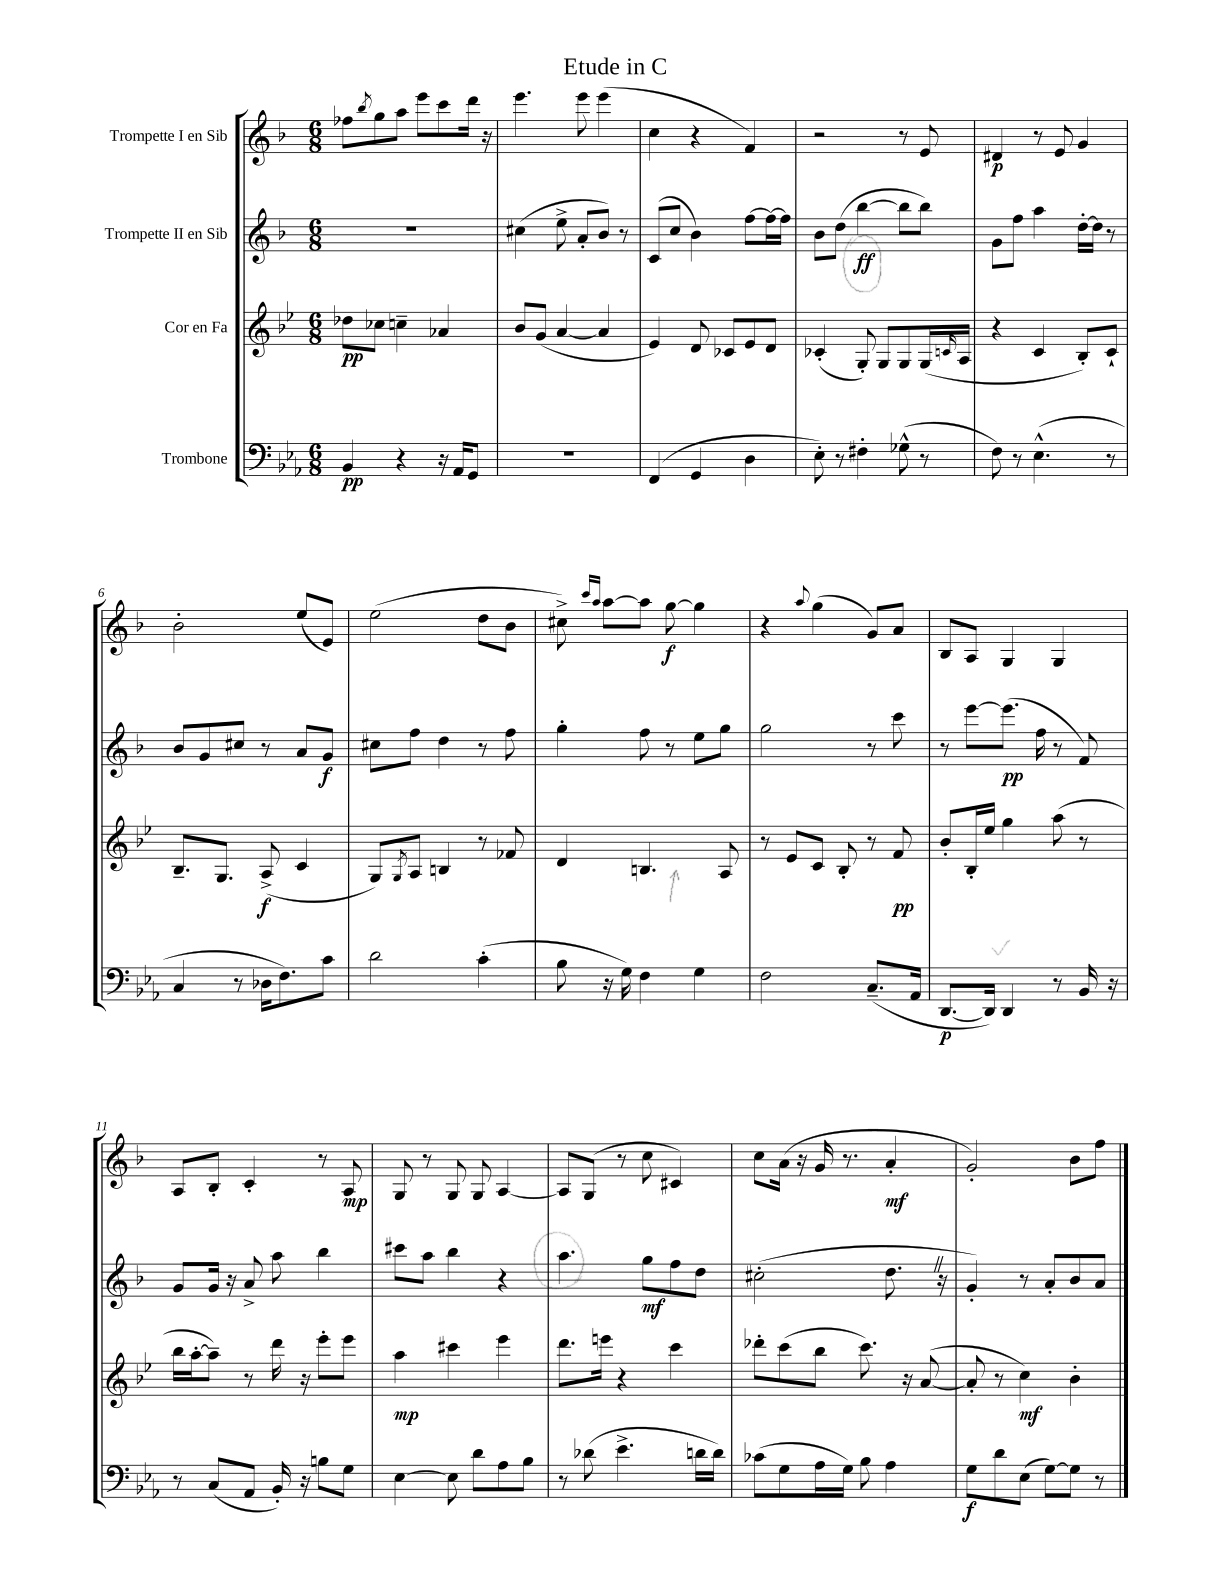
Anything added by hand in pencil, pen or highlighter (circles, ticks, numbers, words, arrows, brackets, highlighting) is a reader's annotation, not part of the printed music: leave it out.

**kern	**kern	**kern	**kern
*staff4	*staff3	*staff2	*staff1
*clefF4	*clefG2	*clefG2	*clefG2
*k[b-e-a-]	*k[b-e-]	*k[b-]	*k[b-]
*M6/8	*M6/8	*M6/8	*M6/8
4BB-	8dd-	2.r	8ff-
.	.	.	8qbb-
.	8cc-	.	8gg
4r	4cc~	.	8aa
.	.	.	8eee
16r	4a-	.	8ccc
16AA-	.	.	.
8GG	.	.	16ddd
.	.	.	16r
=	=	=	=
2.r	8b-	(4cc#	4.eee
.	(8g	.	.
.	[4a	8ee^	.
.	.	8a'	8eee
.	4a]	8b-)	(4eee
.	.	8r	.
=	=	=	=
(4FF	4e-)	(8c	4cc
.	.	8cc	.
4GG	8d	4b-)	4r
.	8c-	.	.
4D	8e-	[8ff	4f)
.	8d	16ff_	.
.	.	16ff]	.
=	=	=	=
8E-')	(4c-'	8b-	2r
8r	.	(8dd	.
4F#'	8G')	[4bb-	.
.	8G	.	.
(8G-^^	8G	8bb-]	8r
8r	(16G	8bb-)	8e
.	16qqc	.	.
.	16A	.	.
=	=	=	=
8F)	4r	8g	4d#
8r	.	8ff	.
(4.E-^^	4c	4aa	8r
.	.	.	8e
.	8B-')	[16dd'	4g
.	.	16dd]	.
8r	8c`	8r	.
=	=	=	=
4C	8.B-~	8b-	2b-'
.	.	8g	.
.	8.G	.	.
8r	.	8cc#	.
16D-	(8A^	8r	.
8.F)	.	.	.
.	4c	8a	(8ee
8c	.	8g	8e)
=	=	=	=
2d	8G)	8cc#	(2ee
.	8qG	.	.
.	8A	8ff	.
.	4B	4dd	.
(4c'	8r	8r	8dd
.	8f-	8ff	8b-
=	=	=	=
8B-	4d	4gg'	8cc#^)
.	.	.	16qqccc
.	.	.	16qqaa
16r	.	.	[8aa
16G)	.	.	.
4F	4.B	8ff	8aa]
.	.	8r	[8gg
4G	.	8ee	4gg]
.	8A	8gg	.
=	=	=	=
2F	8r	2gg	4r
.	8e-	.	.
.	.	.	8qqaa
.	8c	.	(4gg
.	8B-'	.	.
(8.C~	8r	8r	8g)
.	8f	8ccc	8a
16AA-	.	.	.
=	=	=	=
[8.DD	8b-'	8r	8B-
.	16B-'	[8eee	8A
16DD])	16ee-	.	.
4DD	4gg	(8.eee]	4G
.	.	16ff	.
8r	(8aa	8r	4G
16BB-	8r	8f)	.
16r	.	.	.
=	=	=	=
8r	16bb-	8g	8A
.	[16aa'	.	.
(8C	8aa~])	16g	8B-'
.	.	16r	.
8AA-	8r	8a^	4c'
16BB-')	16ddd	8aa	.
16r	16r	.	.
8B	8eee-'	4bb-	8r
8G	8eee-	.	8A
=	=	=	=
[4E-	4aa	8ccc#	8G
.	.	8aa	8r
8E-]	4ccc#	4bb-	8G
8d	.	.	8G
8A-	4eee-	4r	[4A
8B-	.	.	.
=	=	=	=
8r	8.ddd	4.aa	8A]
(8d-	.	.	(8G
.	16eee	.	.
4.e-^	4r	.	8r
.	.	8gg	8cc
.	4ccc	8ff	4c#)
16d	.	8dd	.
16d)	.	.	.
=	=	=	=
(8c-	8ddd-'	(2cc#'	8cc
8G	(8ccc	.	(16a
.	.	.	16r
16A-	8bb-	.	16g
16G)	.	.	8.r
8B-	8.ccc)	.	.
4A-	.	8.dd	4a'
.	16r	.	.
.	([8a	.	.
.	.	16r	.
=	=	=	=
8G	8a']	4g')	2g')
8d	8r	.	.
(8E-	4cc)	8r	.
[8G)	.	8a'	.
8G]	4b-'	8b-	8b-
8r	.	8a	8ff
==	==	==	==
*-	*-	*-	*-
